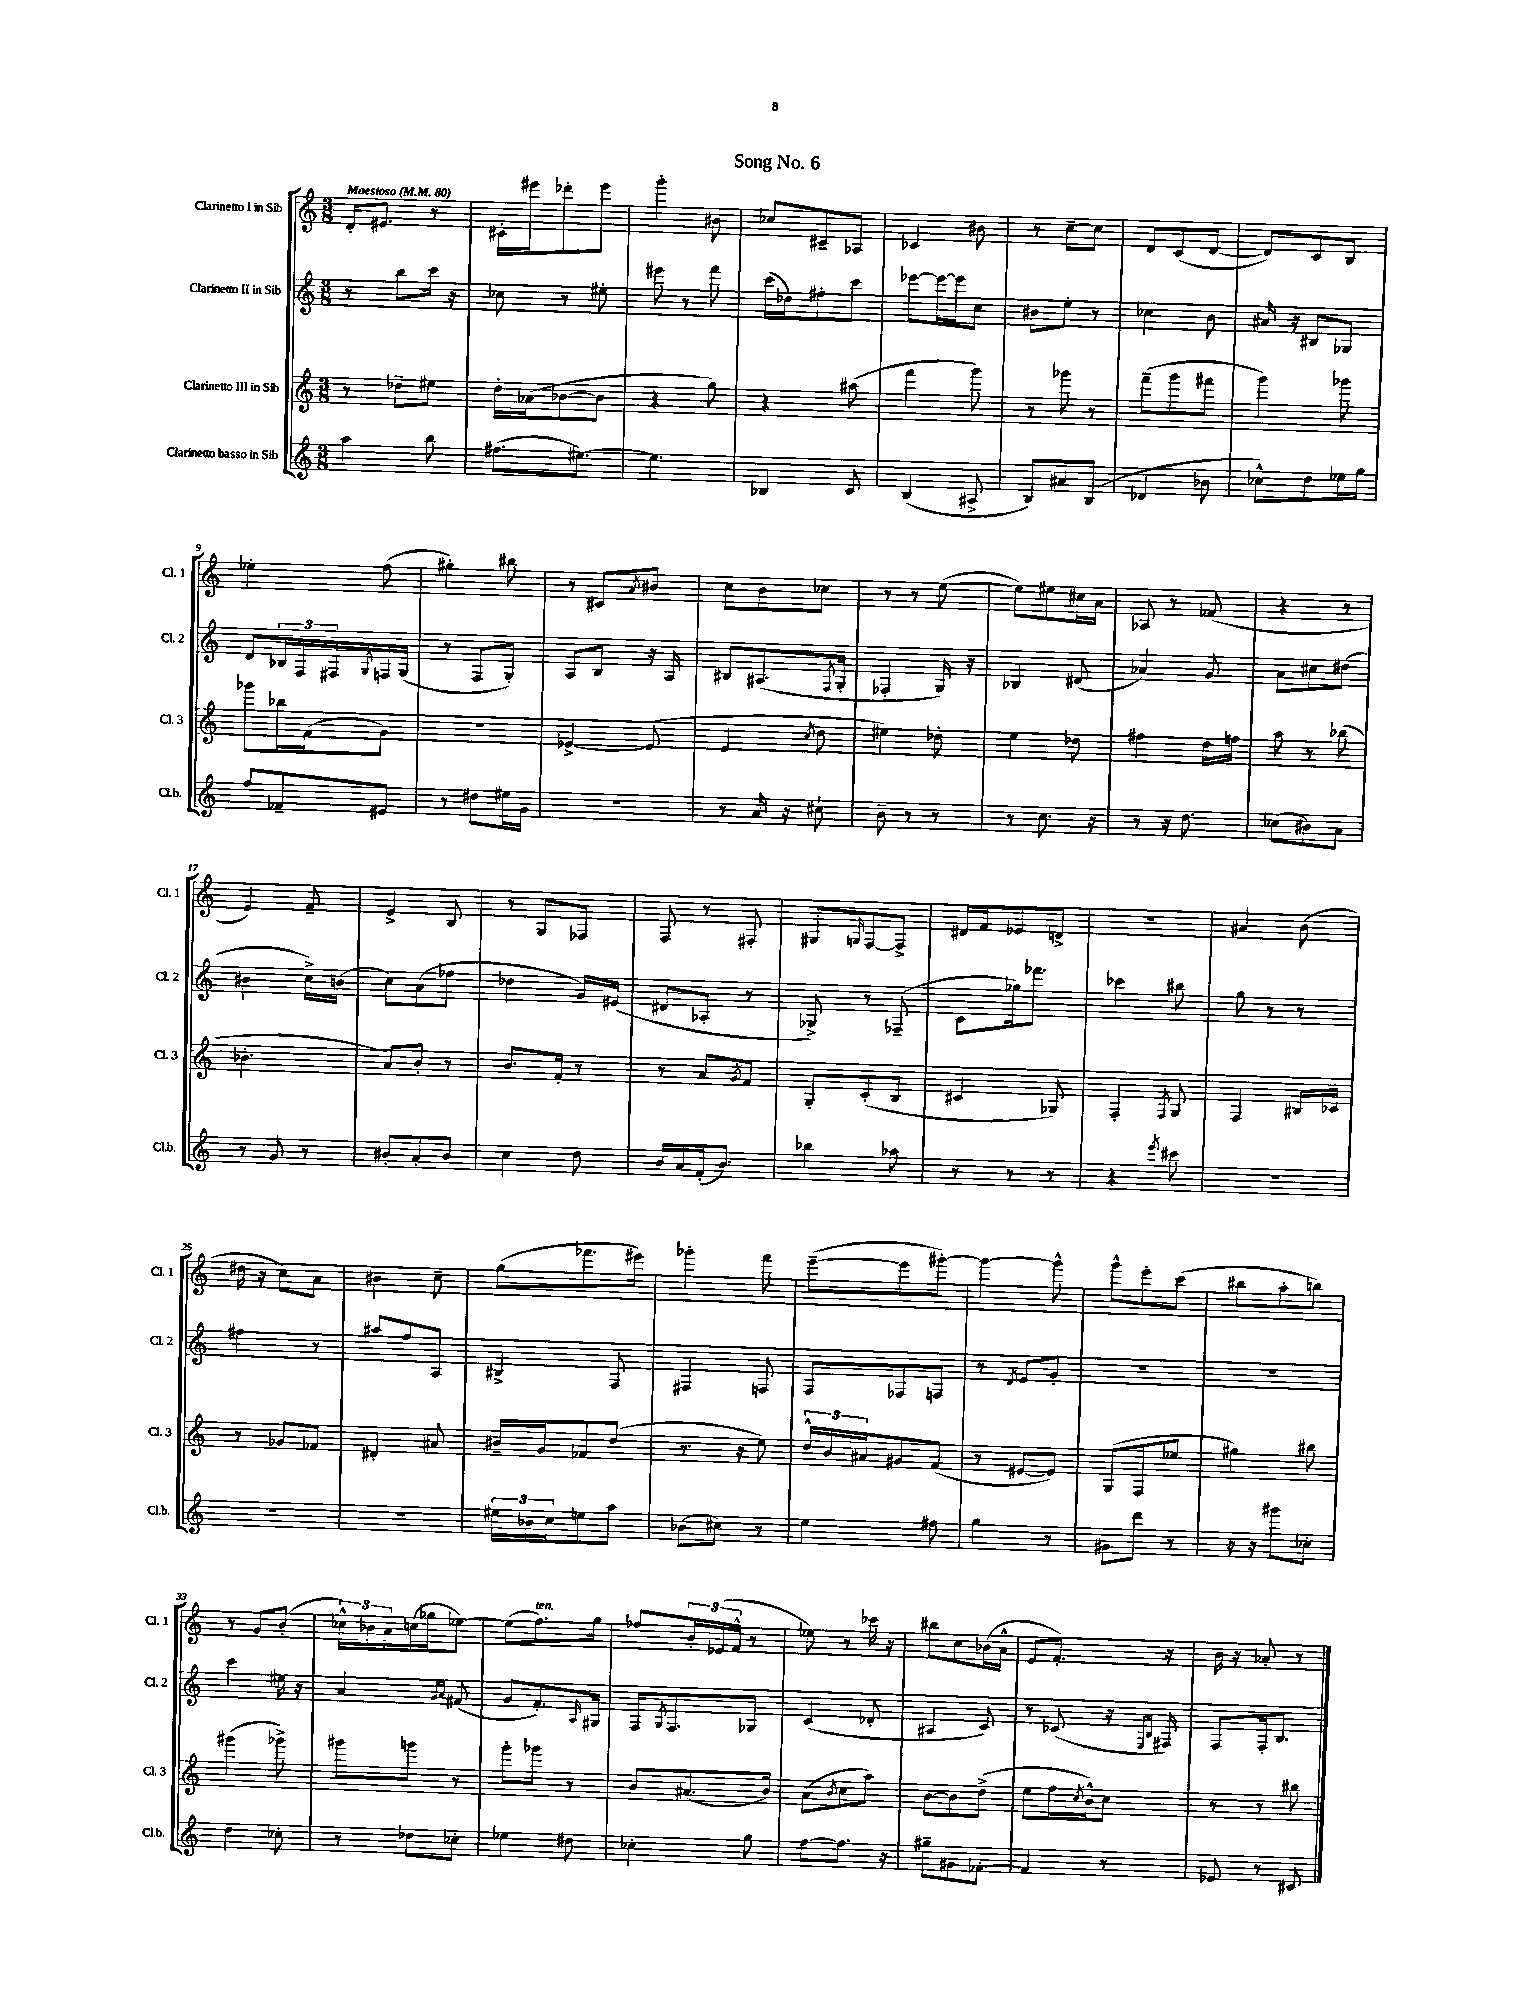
\header { title = "Song No. 6" }
<<
\new StaffGroup <<
\new Staff = "s0" \with { instrumentName = "Clarinetto I in Sib" shortInstrumentName = "Cl. 1" } {
    \clef treble \key c \major \numericTimeSignature \time 3/8 \tempo "Maestoso" 4 = 80
    d'16-. eis'8. r8 |
    cis'16-. eis'''16 des'''8-. eis'''8 |
    g'''4-. bis'8 |
    ces''8 cis'8-- aes8 |
    ces'4 bis'8 |
    r8 c''8~-- c''8 |
    d'8 c'8( d'8~ |
    d'8) c'8 b8 |
    ees''4-. f''8( |
    gis''4-.) bis''8 |
    r8 cis'8 \acciaccatura { a'8 } bis'8 |
    c''8 b'8 ces''8 |
    r8 r8 e''8~( |
    e''8) eis''8 cis''16 a'16 |
    aes8 r8 fes'8( |
    r4 r8 |
    e'4) f'8-- |
    e'4-> b8 |
    r8 g8 fes8 |
    f8 r8 fis8-. |
    gis8 \grace { g16 } f8~ f8-> |
    dis'16 f'16 ees'8 d'8-> |
    R4. |
    ais'4 b'8( |
    dis''16 r16 c''8) a'8 |
    bis'4 c''8-- |
    g''8( fes'''8. eis'''16) |
    ges'''4-. f'''8 |
    e'''8~--( e'''8 gis'''8~-.) |
    gis'''4~ gis'''8-^ |
    g'''8-^ e'''8-. c'''8( |
    bis''8 a''8-. b''8) |
    r8 g'8 b'8-.( |
    \tuplet 3/2 { ces''16-^) bes'16 a'16 } c''16( ges''16 ees''8~) |
    ees''8( f''8.^\markup { \italic "ten." }) g''16 |
    fes''8 \tuplet 3/2 { b'16-. ees'16( f'16-^ } r8 |
    ees''8) r8 ces'''16 r16 |
    bis''8 c''8 bes'16( a'16-^ |
    e'8 f'8.-.) r16 |
    b'16 r16 aes'8-. r8 \bar "|." |
}
\new Staff = "s1" \with { instrumentName = "Clarinetto II in Sib" shortInstrumentName = "Cl. 2" } {
    \clef treble \key c \major \numericTimeSignature \time 3/8
    r8 b''8 c'''16 r16 |
    ces''8 r8 eis''8-. |
    eis'''8 r8 f'''8 |
    c'''16( des''16) fis''8-. c'''8 |
    ees'''8~ ees'''16~ ees'''16 c''8 |
    bis'8 e''8-. r8 |
    ces''4 b'8 |
    ais'16 r16 bis8 ges8 |
    d'8 \tuplet 3/2 { bes16 f16 fis16 } \acciaccatura { g8 } f16 g16( |
    r8 f8 g8-.) |
    a8 b8 r16 a16 |
    bis8 ais8.( \acciaccatura { f8 } g16-. |
    fes4-. g16) r16 |
    bes4 dis'8( |
    aes'4) g'8 |
    a'8 cis''8 dis''8( |
    bis'4 c''16->) b'16( |
    c''8) a'8( fes''8 |
    des''4 g'16) eis'16( |
    dis'8 aes8-. r8 |
    ges8->) r8 fes8--( |
    c'8 ges''16) fes'''8. |
    ces'''4 bis''8 |
    g''8 r8 r8 |
    fis''4 r8 |
    ais''8 f''8 a8 |
    bis4-> f8 |
    fis4 f8 |
    f8 fes8 f8 |
    r8 \acciaccatura { d'8 } e'8 g'8-. |
    R4. |
    R4. |
    c'''4 eis''16 r16 |
    a'4 \grace { g'16 a'16 } fis'8( |
    g'8 f'8.-.) \grace { a16 } gis16 |
    f16 \acciaccatura { g8 } f8. ges8 |
    c'4( des'8-. |
    ais4 c'8) |
    r8 ces'8( r16 \grace { e16 b16 } fis16) |
    f8 f16-. b8. \bar "|." |
}
\new Staff = "s2" \with { instrumentName = "Clarinetto III in Sib" shortInstrumentName = "Cl. 3" } {
    \clef treble \key c \major \numericTimeSignature \time 3/8
    r8 des''8-- eis''8 |
    d''16-. aes'16( bes'8~ bes'8 |
    r4 g''8) |
    r4 ais''8( |
    f'''4 g'''8) |
    r8 ges'''8 r8 |
    f'''8--( g'''8 fis'''8 |
    g'''4) ges'''8 |
    ges'''8 bes''16 f'16( g'8) |
    R4. |
    ees'4~-> ees'8( |
    e'4 \acciaccatura { c''8 } d''8 |
    eis''4) des''8-. |
    e''4 des''8 |
    fis''4 d''16 f''16 |
    a''8 r8 bes''8( |
    bes'4.-. |
    a'8) b'8-. r8 |
    b'8. f'16-. r8 |
    r8 a'8 \acciaccatura { g'8 } f'8 |
    g8-. c'8-.( b8 |
    cis'4 ges8) |
    f4-. \acciaccatura { f8 } g8 |
    f4 bis16 ces'16 |
    r8 ges'8 fes'8 |
    dis'4-. ais'8 |
    bis'16-- g'16 fes'8 d''8( |
    r8. r16 e''8) |
    \tuplet 3/2 { d''16-^ b'16 ais'16 } gis'8 f'8( |
    r8 eis'8~ eis'8) |
    g8( f8 ees''8 |
    gis''4) bis''8 |
    gis'''4( ges'''8->) |
    gis'''8 g'''8 r8 |
    g'''8-. ges'''8 r8 |
    b'8 ais'8.( b'16) |
    a'8( \acciaccatura { b'8 } c''8 a''8) |
    b'8~ b'8 d''8->( |
    e''8 f''16 \acciaccatura { c''8 } b'16-^) c''8 |
    r8 r8 bis''8 \bar "|." |
}
\new Staff = "s3" \with { instrumentName = "Clarinetto basso in Sib" shortInstrumentName = "Cl.b." } {
    \clef treble \key c \major \numericTimeSignature \time 3/8
    a''4 b''8 |
    fis''8.( eis''8.~) |
    eis''4. |
    bes4 c'8 |
    b4( ais8-> |
    b8) ais'8 b8( |
    des'4 bes'8 |
    ces''8-^) d''8 ees''16 g''16 |
    f''8 fes'8-- eis'8 |
    r8 dis''8 eis''16 g'16 |
    R4. |
    r8 a'16 r16 cis''8-! |
    b'8-- r8 r8 |
    r8 c''8. r16 |
    r8 r16 d''8. |
    ces''8( bis'8) a'8 |
    r8 g'8 r8 |
    bis'8-. a'8-. bis'8 |
    c''4 d''8 |
    b'16 a'16 f'16-.( b'8.) |
    bes''4 aes''8 |
    r8 r8 r8 |
    r4 \acciaccatura { e'''8 } cis'''8 |
    R4. |
    R4. |
    R4. |
    \tuplet 3/2 { eis''16 bes'16 c''16 } e''8 a''8 |
    bes'8( cis''8) r8 |
    e''4 fis''8 |
    g''4 r8 |
    gis'8 d'''8 r8 |
    r16 r16 gis'''8 ces''8-. |
    d''4 ces''8-. |
    r8 des''8 ces''8-. |
    ees''4 dis''8 |
    ces''4-. g''8 |
    f''8~ f''8. r16 |
    gis''8-- gis'8 fes'8~-. |
    fes'4 r8 |
    ees'8 r8 cis'8 \bar "|." |
}
>>
>>
